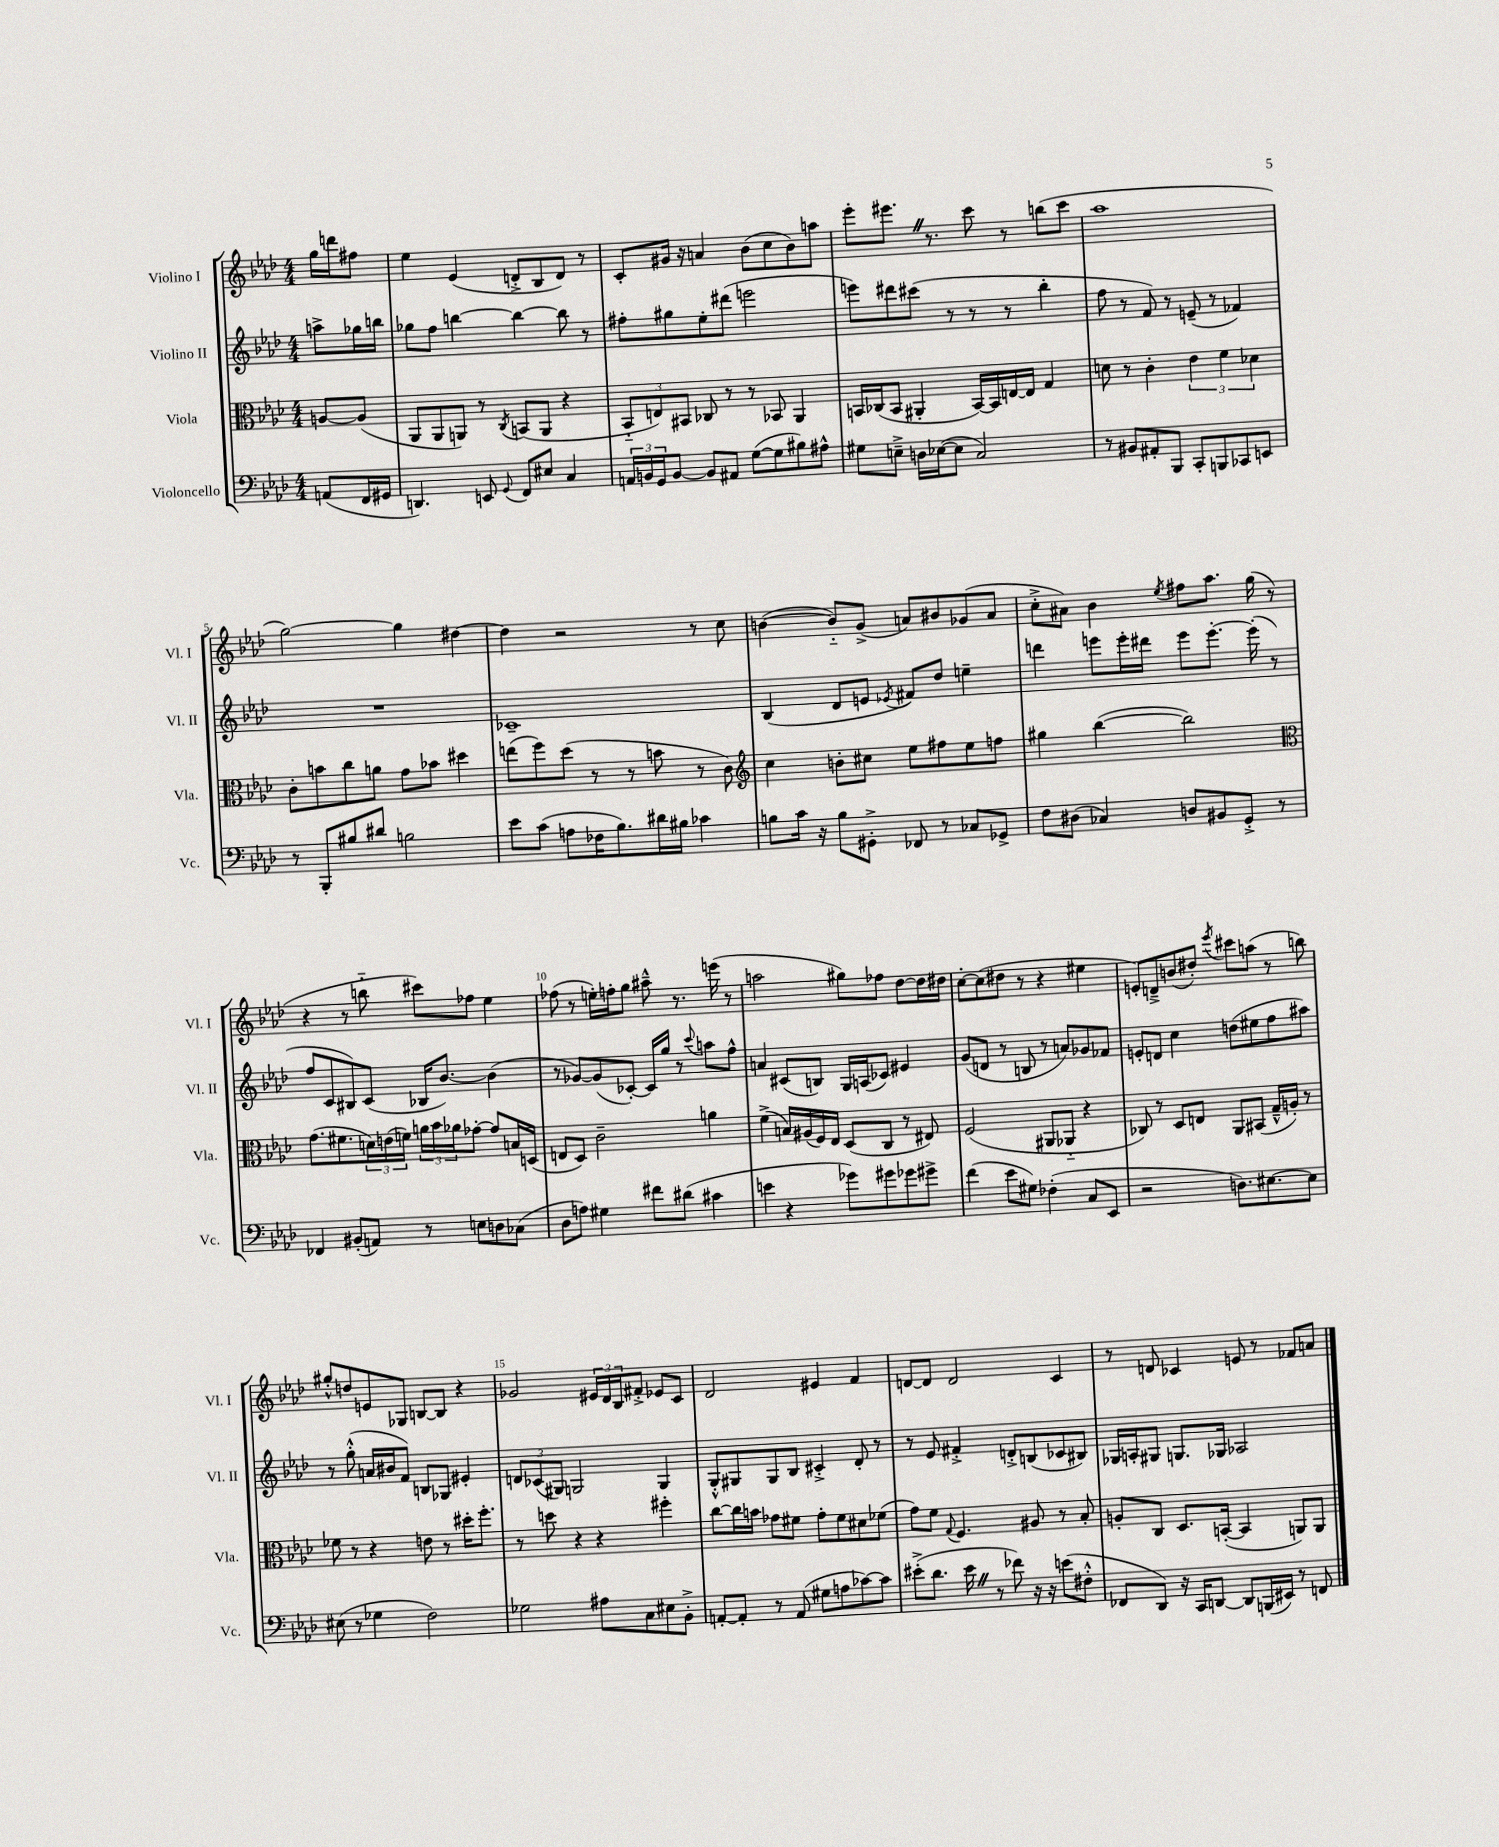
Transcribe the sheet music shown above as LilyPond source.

<<
\new StaffGroup <<
\new Staff = "s0" \with { instrumentName = "Violino I" shortInstrumentName = "Vl. I" } {
    \clef treble \key aes \major \numericTimeSignature \time 4/4 \partial 4
    g''16 d'''16 fis''8 |
    ees''4 ees'4( d'8-.-> bes8 d'8) r8 |
    c'8-. gis'16 r16 a'4 bes'8( c''8 bes'8) a''8 |
    ees'''8-. eis'''8. \once \override BreathingSign.text = \markup { \musicglyph "scripts.caesura.straight" } \breathe r8. c'''8 r8 b''8( c'''8 |
    aes''1 |
    g''2~) g''4 dis''4~ |
    dis''4 r2 r8 c''8 |
    b'4~( b'8-_) g'8->( a'8) bis'8 ges'8( a'8 |
    c''8-.-> ais'8) bes'4 \acciaccatura { ees''8 } fis''8 aes''8. g''16( r8 |
    r4 r8 b''8-_ cis'''8) fes''8 ees''4 |
    fes''8( r8 e''16-.) f''16-. g''8 ais''8---^ r8. e'''16( r8 |
    a''2 gis''8) fes''8 des''8~ des''16 dis''16 |
    c''8~-. c''8( dis''8 r8 r4 eis''4 |
    e'8-.) d'8---> b'8( dis''8-.) \acciaccatura { ees'''8 } cis'''8 a''8( r8 b''8) |
    gis''8-.-^ d''8 e'8 ges8 b8~ b8 r4 |
    ges'2 \tuplet 3/2 { eis'16 des'16 bes16 } fis'8-.-> ees'8 c'8 |
    des'2 eis'4 f'4 |
    d'8~ d'8 d'2 c'4 |
    r8 d'8 ces'4 e'8 r8 fes'8 a'8 \bar "|." |
}
\new Staff = "s1" \with { instrumentName = "Violino II" shortInstrumentName = "Vl. II" } {
    \clef treble \key aes \major \numericTimeSignature \time 4/4 \partial 4
    a''8-> ges''16 b''16 |
    ges''8 f''8 b''4~ b''4~ b''8 r8 |
    fis''8-. gis''8 ees''8-. dis'''8( e'''2 |
    e'''8) dis'''8 cis'''8( r8 r8 r8 bes''4-. |
    f''8 r8 f'8) r8 e'8--( r8 fes'4) |
    R1 |
    ces'1-- |
    bes4( des'8 e'8 \acciaccatura { ees'8 } fis'8) des''8 e''4-- |
    d'''4 e'''8 e'''16-. dis'''16 e'''8 e'''8.~-. e'''16-.( r8 |
    f''8 c'8 bis8) c'8( bes16 bes'8.~) bes'4( |
    r8 ges'8~) ges'8( ces'8~-.) ces'16 g''16 r8 \appoggiatura { c'''8 } a''8 f''8-^ |
    a'4 cis'8( b8) g16 a16( ces'8) eis'4 |
    g'8( d'8 r8 b8 r8 a'8) ges'8 fes'8 |
    e'8-. d'8 c''4 d''8( eis''8 f''8 ais''8) |
    r8 g''8-.-^( a'16 bis'16 f'8) b8 ges8 eis'4-. |
    \tuplet 3/2 { d'8 ces'8( gis8) } g2 g4 |
    g8-.-^ gis8 gis8 bes8 cis'4-.-> des'8-. r8 |
    r8 ees'8 fis'4-.-> d'8-.-> b8( ces'8 bis8) |
    ges16 a16-. gis8 g8. ges16 aes2 \bar "|." |
}
\new Staff = "s2" \with { instrumentName = "Viola" shortInstrumentName = "Vla." } {
    \clef alto \key aes \major \numericTimeSignature \time 4/4 \partial 4
    a8~ a8( |
    aes,8 aes,8 a,8) r8 \acciaccatura { c8 } b,8( a,8 r4 |
    \tuplet 3/2 { bes,8-_ e8) bis,8 } ces8 r8 r8 bes,8 aes,4 |
    b,16 ces16( b,8 ais,4-. b,16~) b,16 e16~ e16 g4 |
    d'8 r8 c'4-. \tuplet 3/2 { ees'4 f'4 des'4 } |
    c'8-. b'8 c''8 a'8 g'8 bes'8 dis''4 |
    e''8( f''8) des''8( r8 r8 b'8 r8 c'8) |
    \clef treble c''4 b'8-. cis''8 ees''8 fis''8 ees''8 f''8 |
    gis''4 bes''4~( bes''2) |
    \clef alto g'8.( fis'8. \tuplet 3/2 { d'16) e'16( f'16) } \tuplet 3/2 { a'16 bes'16 aes'16 } ges'8~-. ges'8 b16 d16( |
    e8 des8) c'2-- a'4 |
    f'4->( b16) ais16( f16) ees16 des8( c8 r8 eis8) |
    f2( ais,8 aes,8-_ r4 |
    ces8) r8 des8 e8 aes,8 bis,8( g16---^ a16-.) r8 |
    fes'8 r8 r4 e'8 r8 dis''16-. f''8.-. |
    r8 d''8 r4 r4 fis''4-. |
    c''8~ c''16 b'16 ges'8 fis'8 ges'8-. fis'8 dis'8 fes'8( |
    g'8) f'8 \appoggiatura { g8 } f4. ais8 r8 bes8-. |
    a8-. c8 des8. b,16~-.( b,4 a,8) a,8 \bar "|." |
}
\new Staff = "s3" \with { instrumentName = "Violoncello" shortInstrumentName = "Vc." } {
    \clef bass \key aes \major \numericTimeSignature \time 4/4 \partial 4
    a,8( f,16 gis,16 |
    d,4.) e,8 \appoggiatura { g,8 } f,8 eis8 c4 |
    \tuplet 3/2 { a,16 b,16 g,16 } b,8~ b,8 ais,8 g8~( g8 bis8) ais8-^ |
    gis8 e8---> d16 ees16~( ees8 c2) |
    r8 bis,8 ais,8-. bes,,8 c,8-. b,,8 ces,8 e,8 |
    r8 bes,,8-. bis8 dis'8 b2 |
    ees'8 c'8( a8 fes16 bes8.) dis'16 bis16 ces'4 |
    b8 c'16 r16 b8 gis,8-.-> fes,8 r8 ces8 ges,8-> |
    f8 dis8( ces4) d8 bis,8 g,8-.-> r8 |
    fes,4 bis,8-.( a,8) r8 e8 d8 ces8( |
    des8 a8) gis4 fis'8 dis'8( cis'4 |
    e'4 r4 ges'8) gis'8 ges'8 gis'8-> |
    f'4( ees'8 gis8) fes4-.( c8 ees,8 |
    r2 d8.) eis8.~ eis8 |
    eis8( r8 ges4 f2) |
    ges2 ais8 c8 eis8 bes,8-.-> |
    a,8~-. a,8-. r8 a,8( gis8 a8 ces'8~) ces'8 |
    eis'8-.->( des'8. eis'16 \once \override BreathingSign.text = \markup { \musicglyph "scripts.caesura.straight" } \breathe r8 fes'8) r16 r16 e'8( fis8-.-^ |
    fes,8 des,8) r16 c,16 d,8~ d,8 b,,16( eis,16) r8 f,8 \bar "|." |
}
>>
>>
\layout { \context { \Score \override BarNumber.break-visibility = ##(#f #t #t) barNumberVisibility = #(every-nth-bar-number-visible 5) } }
